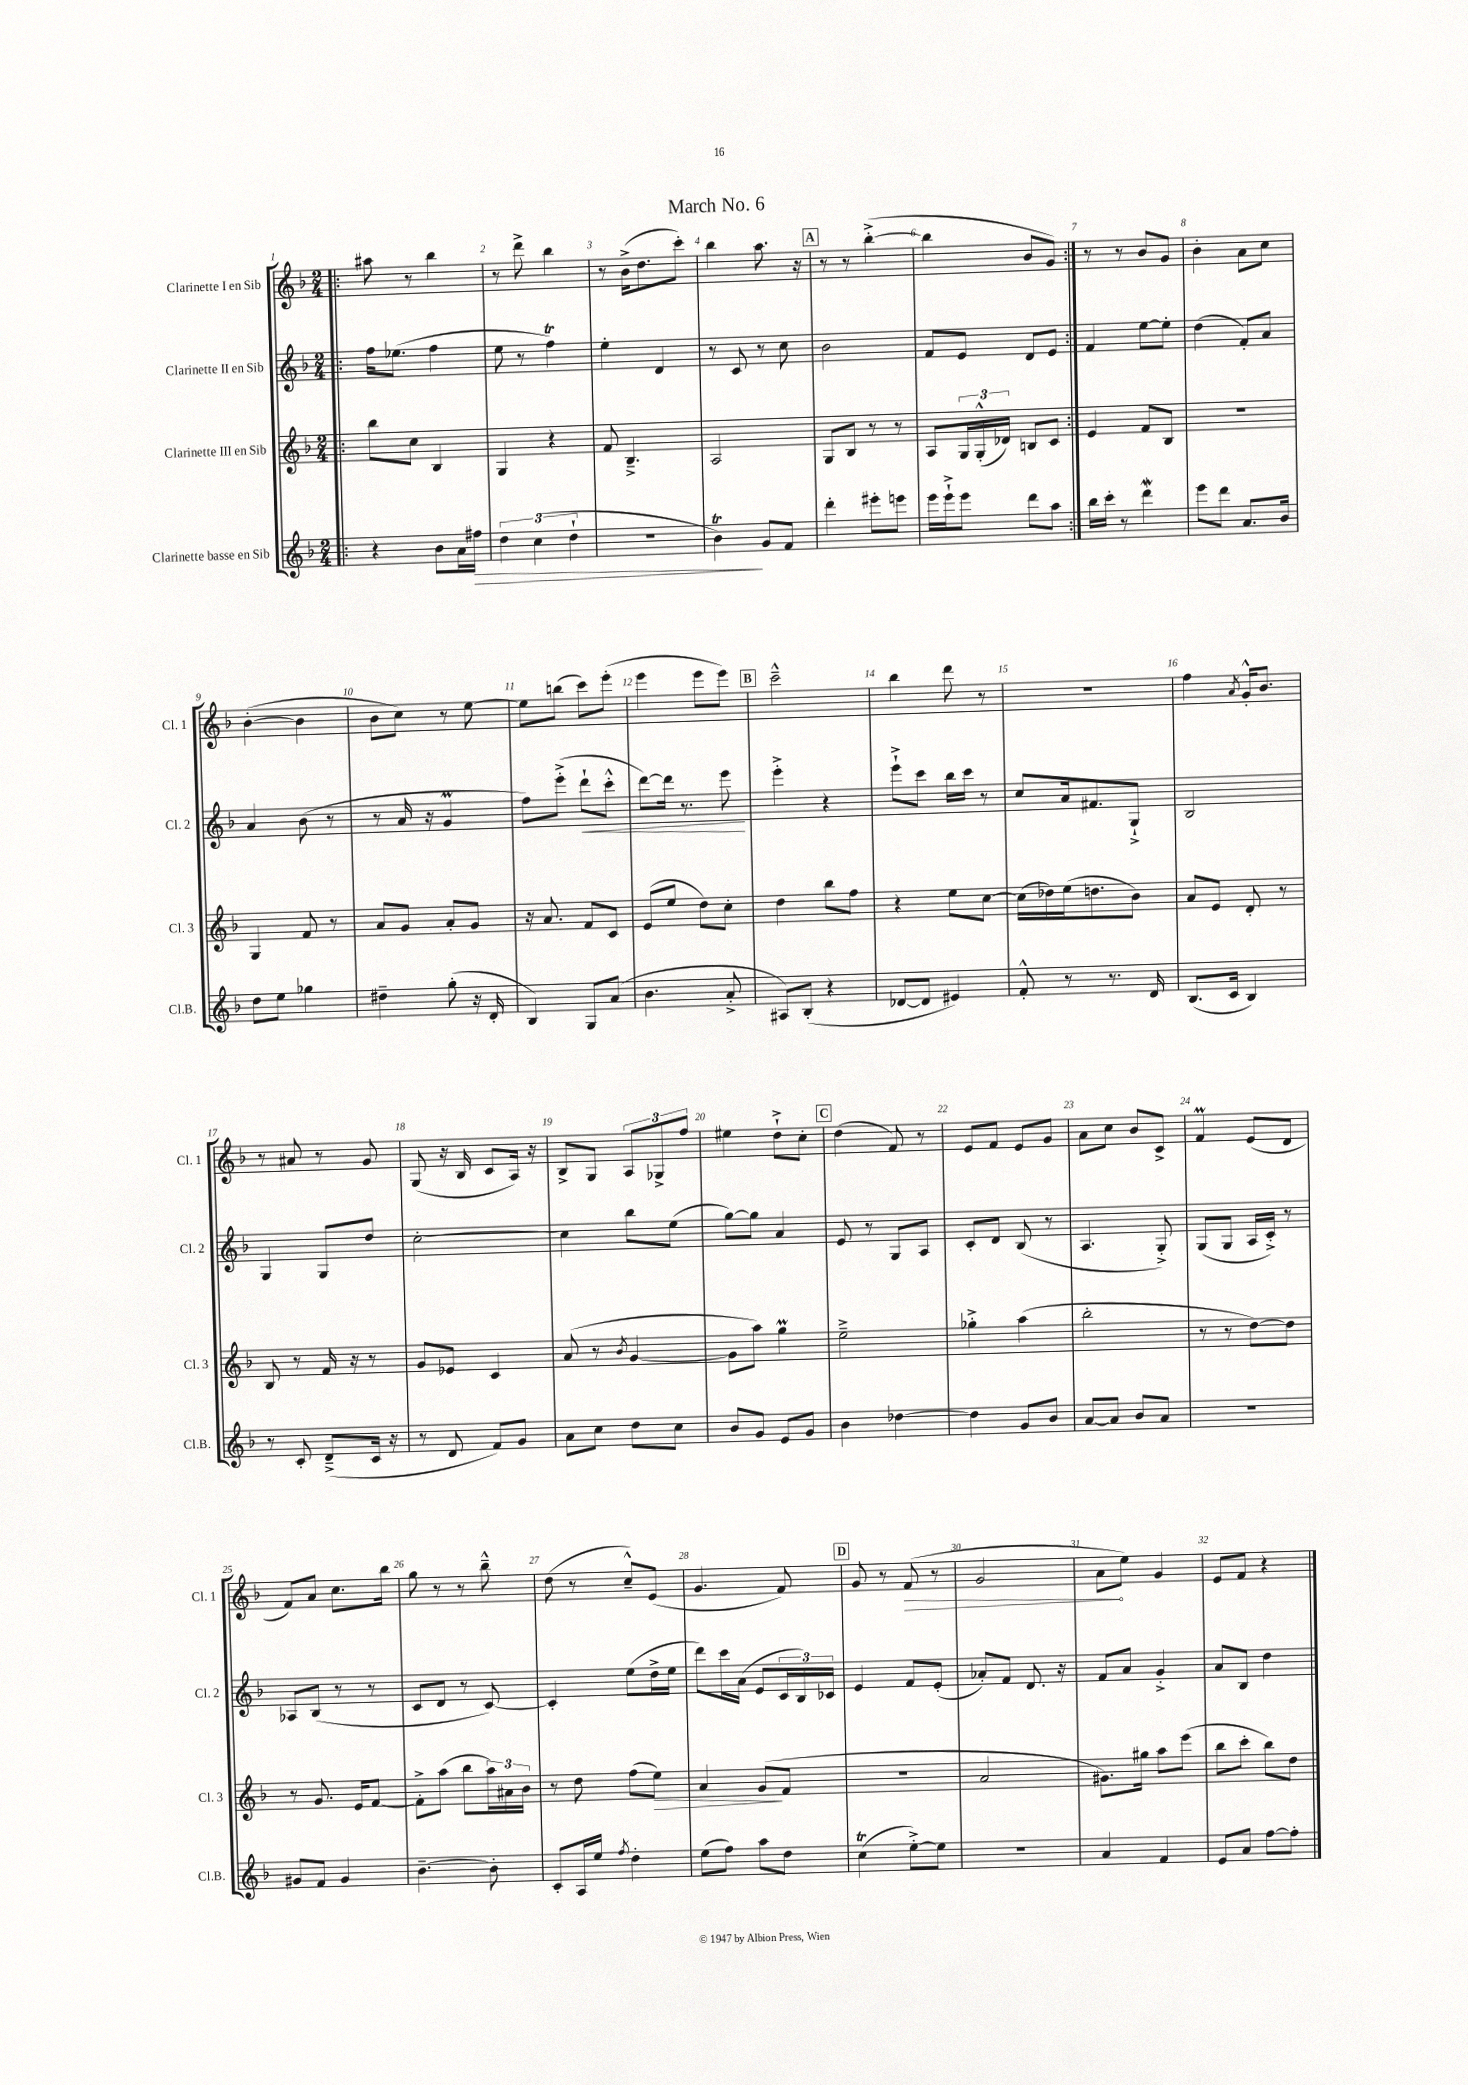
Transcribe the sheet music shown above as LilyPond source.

\header { title = "March No. 6" }
<<
\new StaffGroup <<
\new Staff = "s0" \with { instrumentName = "Clarinette I en Sib" shortInstrumentName = "Cl. 1" } {
    \clef treble \key f \major \numericTimeSignature \time 2/4
    \repeat volta 2 { \bar ".|:" ais''8 r8 bes''4 |
    r8 d'''8-> bes''4 |
    r8 bes'16->( d''8. c'''8-.) |
    bes''4 a''8. r16 |
    \mark \markup { \box "A" } r8 r8 bes''4~-.->( |
    bes''4 bes'8 g'8) | }
    r8 r8 bes'8 g'8 |
    bes'4-. a'8 c''8 |
    bes'4~-.( bes'4 |
    bes'8 c''8) r8 e''8~ |
    e''8 b''8( c'''8) e'''8-.( |
    e'''4 e'''8 e'''8) |
    \mark \markup { \box "B" } c'''2---^ |
    bes''4 d'''8 r8 |
    R2 |
    f''4 \acciaccatura { a'8 } g'16-.-^ bes'8. |
    r8 ais'8 r8 g'8 |
    g8( r16 bes16 c'8 a16) r16 |
    bes8-> g8 \tuplet 3/2 { a8 ges8-> f''8 } |
    eis''4 d''8-!-> c''8-. |
    \mark \markup { \box "C" } d''4( f'8) r8 |
    e'8 f'8 e'8 g'8 |
    a'8 c''8 bes'8 c'8-> |
    f'4\prall e'8( d'8 |
    f'8) a'8 c''8. bes''16 |
    g''8 r8 r8 bes''8---^ |
    d''8( r8 c''8---^) e'8( |
    g'4. f'8) |
    \mark \markup { \box "D" } g'8 r8 \once \override Hairpin.circled-tip = ##t f'8\>( r8 |
    g'2 |
    a'8\! e''8) g'4 |
    e'8 f'8 r4 \bar "|." |
}
\new Staff = "s1" \with { instrumentName = "Clarinette II en Sib" shortInstrumentName = "Cl. 2" } {
    \clef treble \key f \major \numericTimeSignature \time 2/4
    \repeat volta 2 { \bar ".|:" f''16 ees''8.( f''4 |
    e''8 r8 f''4\trill) |
    e''4-. d'4 |
    r8 c'8 r8 c''8 |
    \mark \markup { \box "A" } bes'2 |
    f'8 e'8 d'8 e'8 | }
    f'4 e''8~ e''8-. |
    d''4( f'8-.) a'8 |
    a'4 bes'8( r8 |
    r8 a'16 r16 g'4\prall |
    f''8) e'''8-.->( d'''8-!\< c'''8-.-^ |
    d'''8~) d'''16 r8. e'''8\! |
    \mark \markup { \box "B" } e'''4-.-> r4 |
    e'''8-!-> c'''8 bes''16 c'''16 r8 |
    c''8 a'16 fis'8. g8-!-> |
    bes2 |
    g4 g8 d''8 |
    c''2~-. |
    c''4 bes''8 e''8( |
    g''8~) g''8 a'4 |
    \mark \markup { \box "C" } e'8 r8 g8 a8 |
    c'8-. d'8 bes8( r8 |
    a4. g8-.->) |
    g8( g8 a16 c'16-.->) r8 |
    aes8 bes8( r8 r8 |
    c'8 d'8 r8 c'8~) |
    c'4-. e''8( d''16-> e''16 |
    d'''8) c'''16 a'16( e'8 \tuplet 3/2 { c'16 bes16) ces'16 } |
    \mark \markup { \box "D" } e'4 f'8 e'8-.( |
    aes'8-.) f'8 d'8. r16 |
    f'8 a'8 g'4-.-> |
    a'8 bes8 d''4 \bar "|." |
}
\new Staff = "s2" \with { instrumentName = "Clarinette III en Sib" shortInstrumentName = "Cl. 3" } {
    \clef treble \key f \major \numericTimeSignature \time 2/4
    \repeat volta 2 { \bar ".|:" bes''8 c''8 bes4 |
    g4 r4 |
    f'8 bes4.---> |
    a2 |
    \mark \markup { \box "A" } g8 bes8 r8 r8 |
    a8 \tuplet 3/2 { g16 g16-.-^( des'16) } b8 c'8 | }
    e'4 f'8 bes8 |
    R2 |
    g4 f'8 r8 |
    a'8 g'8 a'8-. g'8 |
    r16 a'8. f'8 c'8 |
    e'8( e''8 d''8) c''8-. |
    \mark \markup { \box "B" } d''4 bes''8 f''8 |
    r4 e''8 c''8~ |
    c''16( des''16) e''16( d''8. bes'8) |
    a'8 e'8 d'8-. r8 |
    bes8 r8 f'16 r16 r8 |
    g'8 ees'8 c'4 |
    a'8( r8 \acciaccatura { bes'8 } g'4~ |
    g'8 a''8) g''4\prall |
    \mark \markup { \box "C" } e''2---> |
    ges''4-.-> a''4( |
    bes''2-. |
    r8 r8 d''8~) d''8 |
    r8 g'8. e'16 f'8~ |
    f'8-.-> a''8( bes''8 \tuplet 3/2 { a''16) ais'16 bes'16 } |
    r8 d''8 f''8( e''8\>) |
    a'4 g'8\!( f'8 |
    \mark \markup { \box "D" } R2 |
    a'2 |
    gis'8.) gis''16 a''8 e'''8( |
    bes''8 c'''8-. bes''8) d''8 \bar "|." |
}
\new Staff = "s3" \with { instrumentName = "Clarinette basse en Sib" shortInstrumentName = "Cl.B." } {
    \clef treble \key f \major \numericTimeSignature \time 2/4
    \repeat volta 2 { \bar ".|:" r4 bes'8 a'16 fis''16\> |
    \tuplet 3/2 { d''4 c''4( d''4-! } |
    r2 |
    bes'4\trill\!) g'8 f'8 |
    \mark \markup { \box "A" } d'''4-. eis'''8-. e'''8 |
    e'''16 e'''16-!-> e'''8 d'''8 a''8 | }
    bes''16 c'''16-. r8 d'''4\mordent |
    e'''8 d'''8 a'8. bes'16 |
    d''8 e''8 ges''4 |
    dis''4-- g''8-.( r16 d'16-. |
    bes4) g8 a'8( |
    bes'4. a'8-.-> |
    \mark \markup { \box "B" } ais8) bes8-.( r4 |
    des'8~ des'8 eis'4) |
    f'8-.-^ r8 r8. d'16 |
    bes8.( c'16 bes4) |
    r8 c'8-. d'8--->( c'16 r16 |
    r8 d'8 f'8) g'8 |
    a'8 c''8 d''8 c''8 |
    bes'8 g'8 e'8 g'8 |
    \mark \markup { \box "C" } bes'4 des''4~ |
    des''4 g'8 bes'8 |
    a'8~ a'8 bes'8 a'8 |
    r2 |
    gis'8 f'8 gis'4 |
    bes'4.~-- bes'8-. |
    c'8-. a16 e''16 \acciaccatura { f''8 } d''4-. |
    e''8( f''8) a''8 d''8 |
    \mark \markup { \box "D" } c''4\trill( e''8~-.->) e''8 |
    r2 |
    a'4 f'4 |
    e'8 a'8 f''8~ f''8-. \bar "|." |
}
>>
>>
\layout { \context { \Score \override BarNumber.break-visibility = ##(#f #t #t) barNumberVisibility = #all-bar-numbers-visible } }
